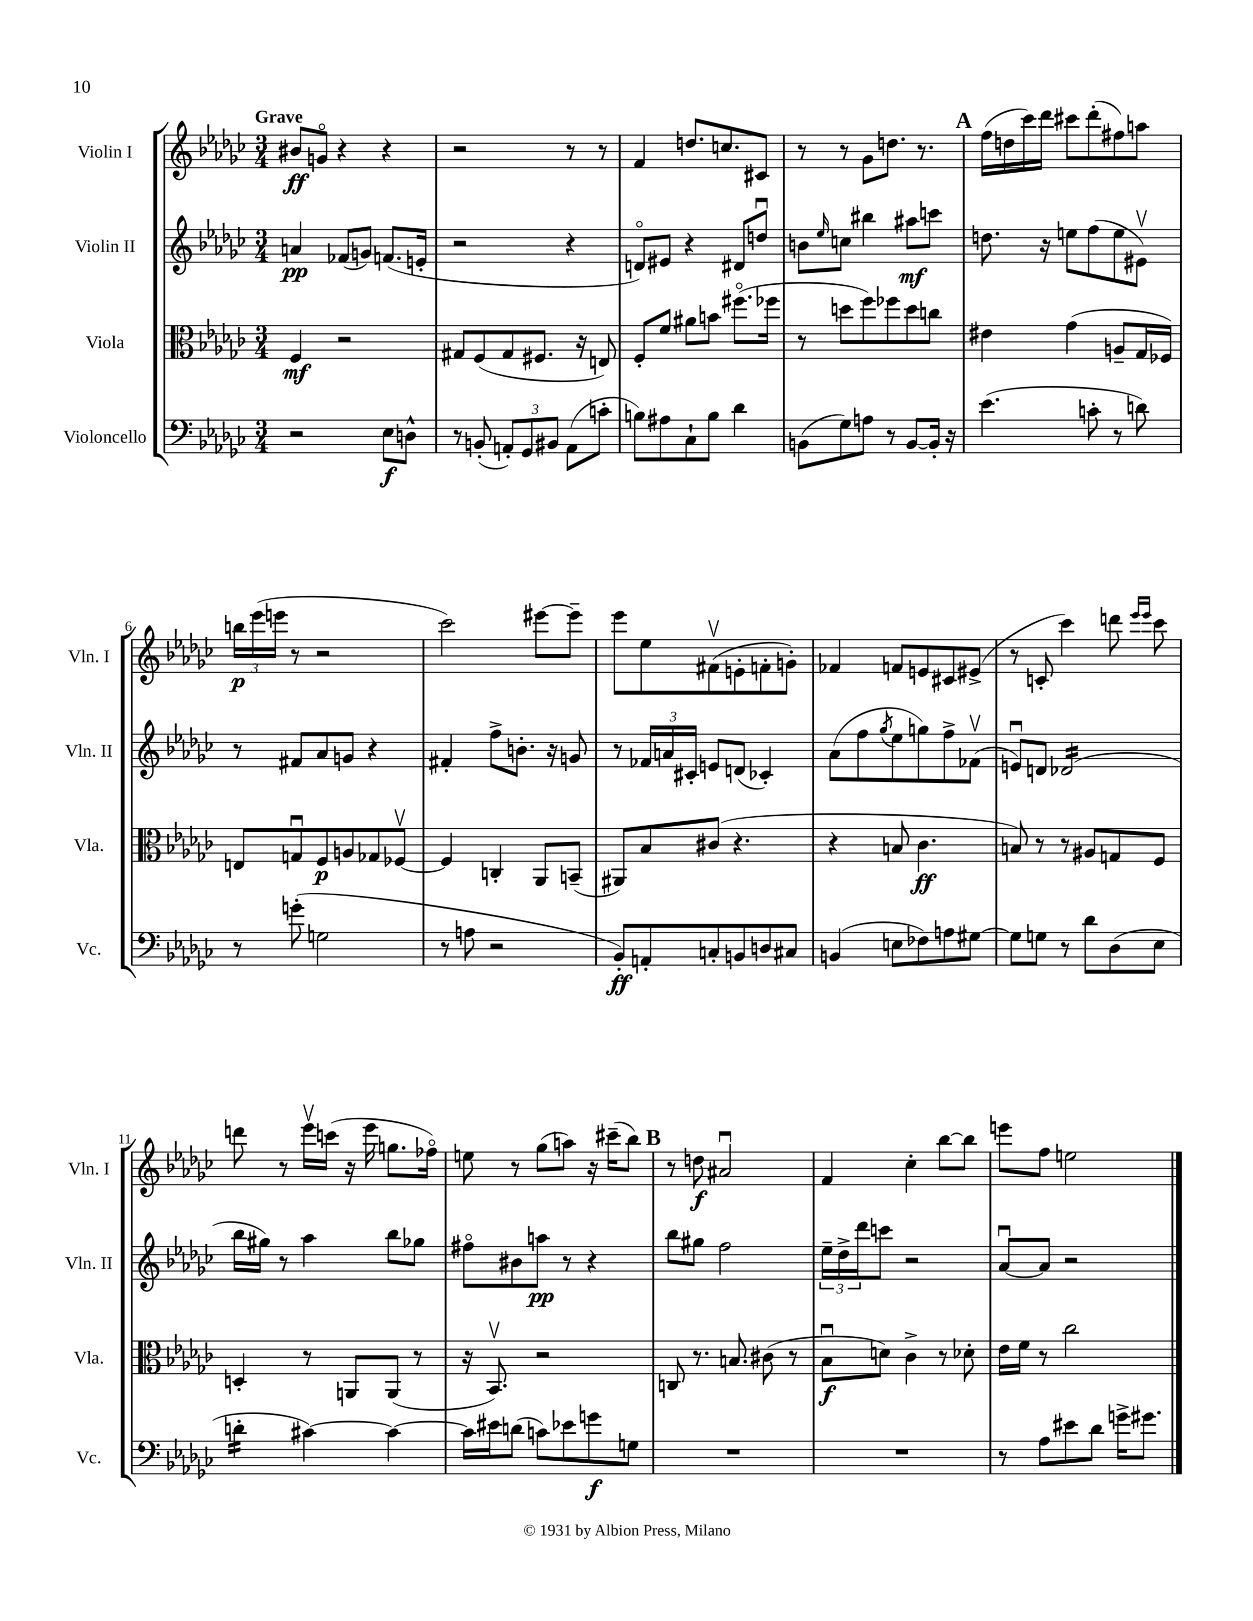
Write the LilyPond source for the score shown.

<<
\new StaffGroup <<
\new Staff = "s0" \with { instrumentName = "Violin I" shortInstrumentName = "Vln. I" } {
    \clef treble \key ges \major \numericTimeSignature \time 3/4 \tempo "Grave"
    bis'8\ff g'8\flageolet r4 r4 |
    r2 r8 r8 |
    f'4 d''8. c''8. cis'8 |
    r8 r8 ges'8 d''8. r8. |
    \mark \markup { \bold "A" } f''16( d''16 ces'''16) des'''16 cis'''8 des'''8-.( fis''8) a''8 |
    \tuplet 3/2 { b''16\p ees'''16( e'''16 } r8 r2 |
    ces'''2) eis'''8~ eis'''8-- |
    ees'''8 ees''8 fis'8\upbow( e'8-. f'8-. g'8-.) |
    fes'4 f'8 e'8 cis'8 eis'8->( |
    r8 c'8-. ces'''4) d'''8 \grace { ees'''16 ees'''16 } ces'''8 |
    d'''8 r8 ees'''16\upbow c'''16( r16 ees'''16 g''8. fes''16\flageolet) |
    e''8 r8 ges''8( a''8) r16 cis'''16--( bes''8) |
    \mark \markup { \bold "B" } r8 d''8\f ais'2\downbow |
    f'4 ces''4-. bes''8~ bes''8 |
    e'''8 f''8 e''2 \bar "|." |
}
\new Staff = "s1" \with { instrumentName = "Violin II" shortInstrumentName = "Vln. II" } {
    \clef treble \key ges \major \numericTimeSignature \time 3/4
    a'4\pp fes'8( g'8) f'8.( e'16-. |
    r2 r4 |
    d'8\flageolet) eis'8 r4 dis'8 d''8\downbow |
    b'8 \grace { ees''16 } c''8 bis''4 ais''8\mf c'''8 |
    \mark \markup { \bold "A" } d''8. r16 e''8 f''8( e''8 eis'8\upbow) |
    r8 fis'8 aes'8 g'8 r4 |
    fis'4-. f''8-> b'8.-. r16 g'8 |
    r8 \tuplet 3/2 { fes'16 a'16 cis'16-. } e'8 d'8( ces'4-.) |
    aes'8( f''8 \acciaccatura { ges''8 } ees''8 g''8) f''8-> fes'8\upbow( |
    e'8\downbow) d'8 des'2:16( |
    bes''16 gis''16) r8 aes''4 bes''8 ges''8 |
    fis''8\flageolet bis'8 a''8\pp r8 r4 |
    \mark \markup { \bold "B" } bes''8 gis''8 f''2 |
    \tuplet 3/2 { ees''16-- des''16-> des'''16 } c'''8 r2 |
    aes'8~\downbow aes'8 r2 \bar "|." |
}
\new Staff = "s2" \with { instrumentName = "Viola" shortInstrumentName = "Vla." } {
    \clef alto \key ges \major \numericTimeSignature \time 3/4
    f4\mf r2 |
    gis8 f8( gis8 fis8. r16 e8) |
    f8-. f'8 ais'8 b'8 fis''8.\flageolet( fes''16 |
    r8 d''8 f''8) fes''8 d''8 c''8 |
    \mark \markup { \bold "A" } eis'4 ges'4( a8-- ges16 fes16) |
    e8 g8\downbow f8\p a8 ges8 fes8~\upbow |
    fes4 c4-. aes,8 b,8--( |
    ais,8) bes8 cis'8( r4. |
    r4 b8 ces'4.\ff |
    b8) r8 r8 ais8 g8 f8 |
    d4-. r8 a,8 a,8( r8 |
    r16 bes,8.\upbow) r2 |
    \mark \markup { \bold "B" } c8 r8. b8. cis'8( r8 |
    bes8\downbow\f d'8) ces'4-> r8 des'8-. |
    ees'16 f'16 r8 ces''2 \bar "|." |
}
\new Staff = "s3" \with { instrumentName = "Violoncello" shortInstrumentName = "Vc." } {
    \clef bass \key ges \major \numericTimeSignature \time 3/4
    r2 ees8\f d8-^ |
    r8 b,8-.( \tuplet 3/2 { a,8-.) ges,8 bis,8 } a,8( c'8-. |
    b8) ais8 ces8-! b8 des'4 |
    b,8( ges8) a8 r8 b,8~ b,16-. r16 |
    \mark \markup { \bold "A" } ees'4.( c'8-. r8 d'8) |
    r8 g'8-.( g2 |
    r8 a8 r2 |
    bes,8-.\ff) a,8-. c8-. b,8 d8 cis8 |
    b,4( e8 fes8) a8 gis8~ |
    gis8 g8 r8 des'8 des8( ees8 |
    d'4:16-. cis'4~) cis'4~ |
    cis'16 eis'16 d'8( c'8) ees'8 g'8\f g8 |
    \mark \markup { \bold "B" } R2. |
    R2. |
    r8 aes8 eis'8 des'8 g'16-> gis'8. \bar "|." |
}
>>
>>
